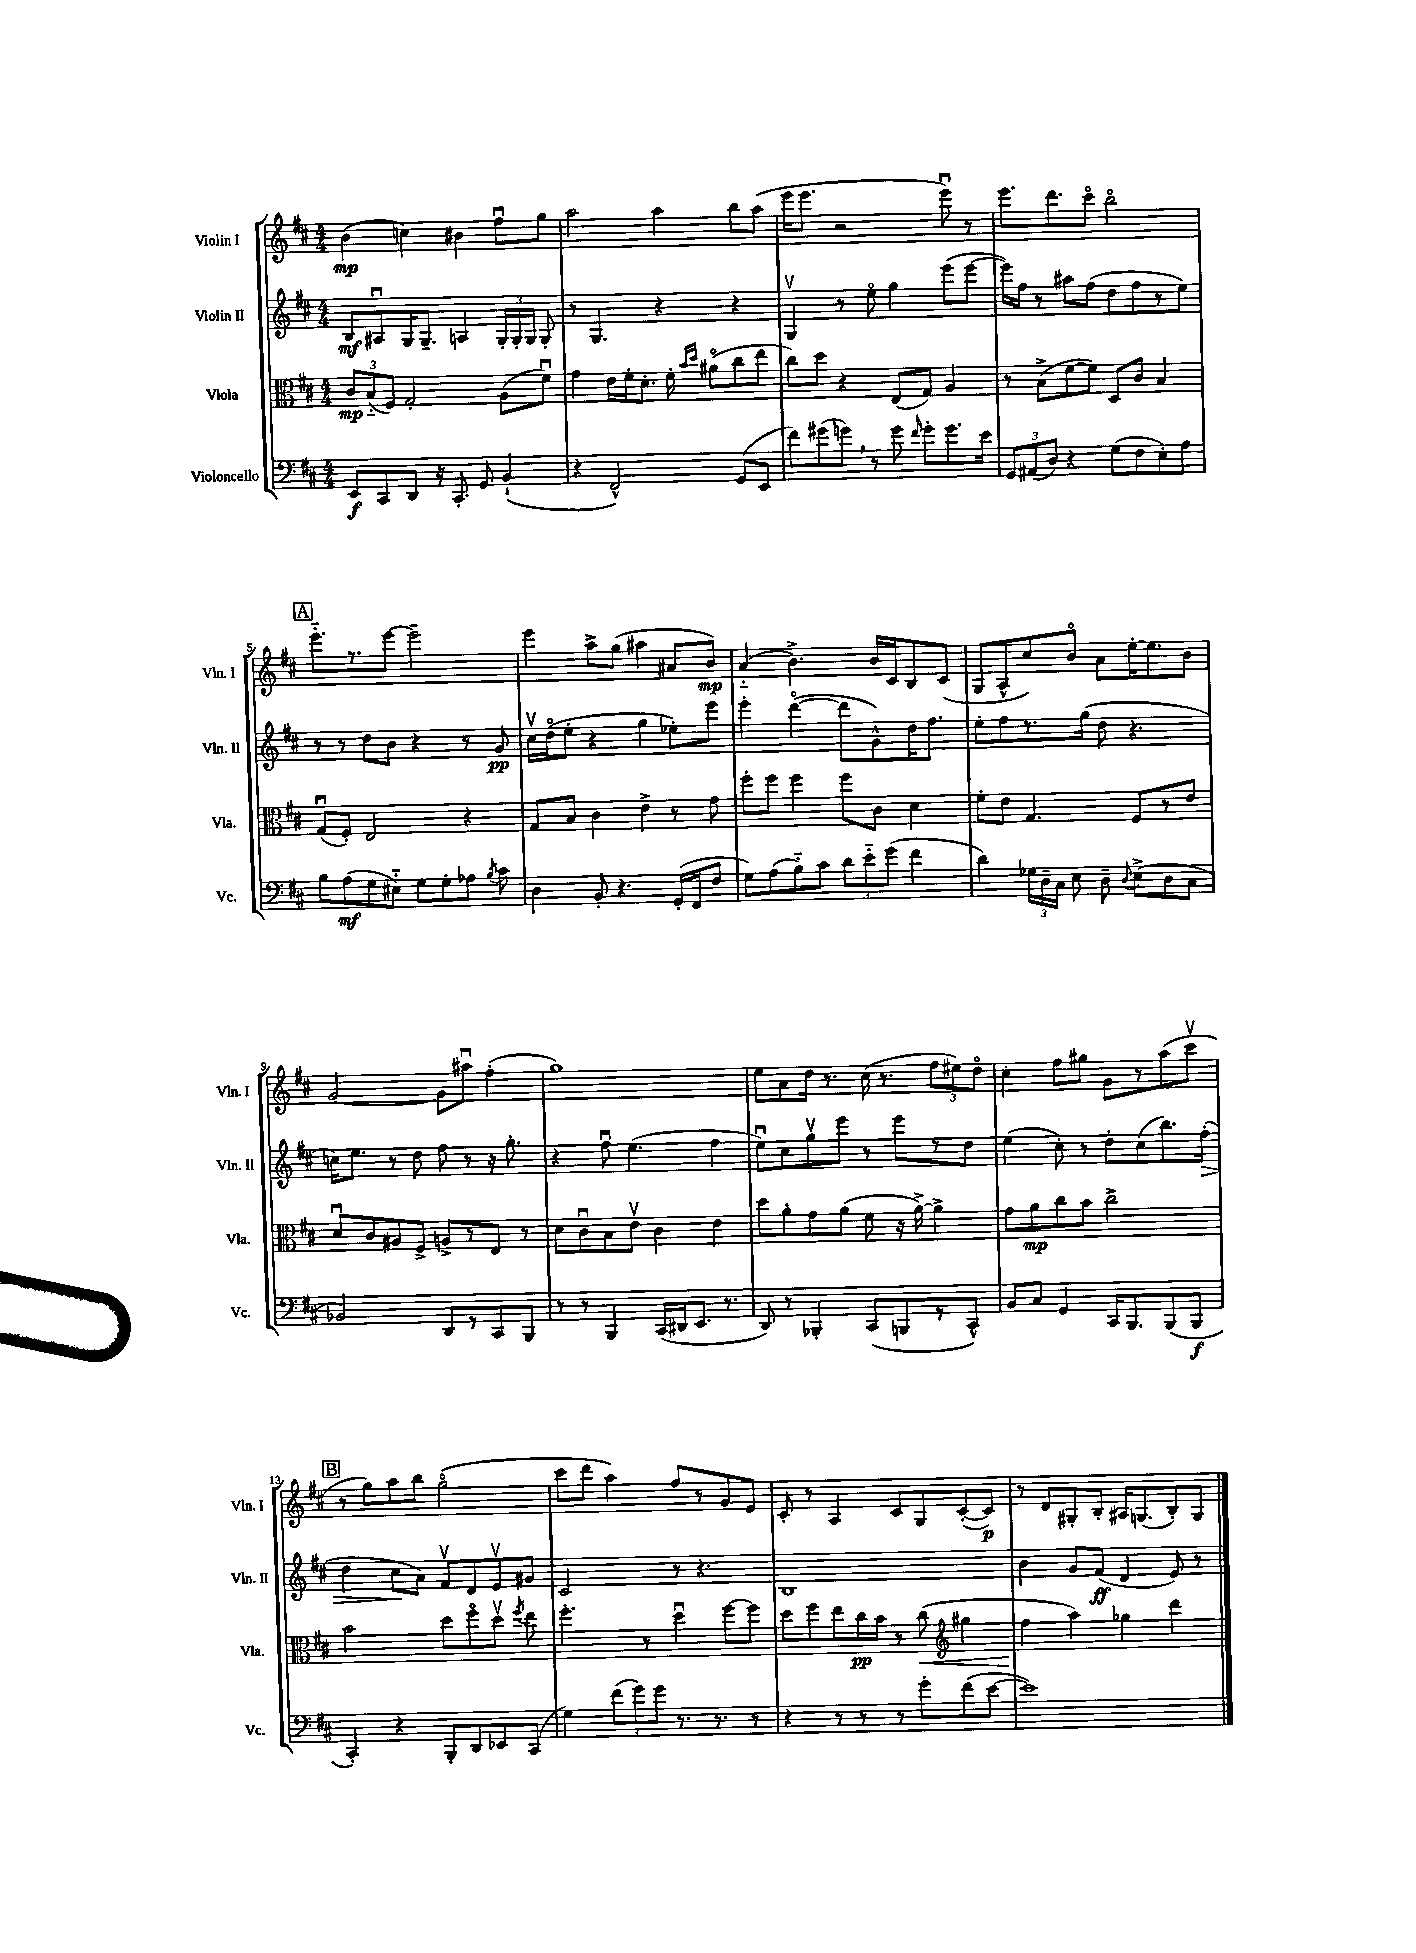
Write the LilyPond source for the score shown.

<<
\new StaffGroup <<
\new Staff = "s0" \with { instrumentName = "Violin I" shortInstrumentName = "Vln. I" } {
    \clef treble \key d \major \numericTimeSignature \time 4/4
    \autoBeamOff b'4\mp( c''4) bis'4 fis''8[\downbow g''8] |
    a''2 a''4 b''8[ a''8]( |
    e'''16[ e'''8.] r2 e'''8\downbow) r8 |
    e'''8.[ d'''8. cis'''8]\flageolet b''2\flageolet |
    \mark \markup { \box "A" } e'''8.[-_ r8. e'''8]~ e'''2-- |
    e'''4 a''8[-> g''8]( ais''4 ais'8[ b'8]\mp) |
    a'4-_( b'4.->) b'16[ cis'16 b8 cis'8]( |
    g8[ a8-^ cis''8) b'8]\flageolet a'8[ e''16~-. e''8. b'8] |
    g'2~ g'8[ ais''8]\downbow fis''4-.( |
    g''1) |
    e''8[ a'8 d''16] r8. cis''16( r8. \tuplet 3/2 { fis''8[ eis''8) d''8]\flageolet } |
    cis''4-. fis''8[ gis''8] g'8[ r8 a''8( cis'''8]\upbow |
    \mark \markup { \box "B" } r8 g''8[) a''8 b''8] g''2\flageolet( |
    cis'''8[ d'''8] a''4) fis''8[ r8 g'8 e'8] |
    cis'8-. r8 a4 cis'8[ g8 cis'8~-.( cis'8]\p) |
    r8 d'8[ gis8-. b8]-. ais16[ g8.( b8-.) g8] \bar "|." |
}
\new Staff = "s1" \with { instrumentName = "Violin II" shortInstrumentName = "Vln. II" } {
    \clef treble \key d \major \numericTimeSignature \time 4/4
    \autoBeamOff b8[\mf ais8\downbow g16 g8.]-- a4 \tuplet 3/2 { g16[-. g16-. g16] } g8-. |
    r8 g4. r4 r4 |
    g4\upbow r8 e''8\flageolet g''4 e'''8[( e'''8]~ |
    e'''16[) fis''16] r8 ais''8[ fis''8]( d''8[ fis''8 r8 e''8]) |
    \mark \markup { \box "A" } r8 r8 d''8[ b'8] r4 r8 g'8\pp |
    cis''16[\upbow d''16\flageolet( e''8]-. r4 g''4 ees''8[-.) e'''8] |
    e'''4-. d'''4~\flageolet( d'''8[ g'8-^) d''16 fis''8.] |
    e''8[-. fis''8 r8. g''16]( d''8 r4. |
    c''16[) e''8.] r8 d''8 fis''8 r8 r16 g''8.-. |
    r4 fis''8\downbow e''4.( fis''4 |
    e''8[\downbow) cis''8 g''8\upbow e'''8] r8 e'''8[ r8 d''8] |
    e''4( cis''8-.) r8 d''8[-. cis''8( b''8.) fis''16]-.\>( |
    \mark \markup { \box "B" } d''4 cis''8[\! a'8]) fis'8[\upbow d'8 e'8\upbow gis'8] |
    cis'2 r8 r4. |
    b1 |
    b'4 g'8[ fis'8]\ff( d'4 e'8) r8 \bar "|." |
}
\new Staff = "s2" \with { instrumentName = "Viola" shortInstrumentName = "Vla." } {
    \clef alto \key d \major \numericTimeSignature \time 4/4
    \autoBeamOff \tuplet 3/2 { cis'8[\mp b8-_( fis8]) } g2-. a8[( fis'8]\downbow) |
    g'4 e'16[ fis'16-. d'8.]-. fis'16-. \grace { b'16[ d''16] } ais'8[\flageolet( cis''8 e''8] |
    cis''8[) d''8] r4 e8[( g8]) a4 |
    r8 b8[->( fis'8~ fis'8]) d8[ cis'8] b4 |
    \mark \markup { \box "A" } g8[\downbow( fis8]-.) e2 r4 |
    g8[ b8] cis'4 e'4-> r8 g'8 |
    fis''8[-. fis''8] fis''4 fis''8[ cis'8] d'4 |
    fis'8[-. e'8] g4. fis8[ r8 e'8] |
    d'8[\downbow cis'8 ais8 fis8]-> a8[-> r8 e8] r8 |
    d'8[ cis'8\downbow b8 e'8]\upbow cis'4 e'4 |
    d''8[ a'8-. g'8 a'8]( fis'8 r16 a'16~->) a'4-> |
    g'8[ a'8\mp cis''8 b'8] cis''2-> |
    \mark \markup { \box "B" } b'2 d''8[ fis''8\flageolet d''8]\upbow \acciaccatura { fis''8 } e''8 |
    fis''4.-. r8 d''4\downbow fis''8[~ fis''8] |
    d''8[ fis''8 e''8 cis''16\pp b'16] r8 cis''8\<( \clef treble gis''4 |
    fis''4\! a''4) ges''4 d'''4 \bar "|." |
}
\new Staff = "s3" \with { instrumentName = "Violoncello" shortInstrumentName = "Vc." } {
    \clef bass \key d \major \numericTimeSignature \time 4/4
    \autoBeamOff e,8[\f cis,8 d,8] r16 cis,8.-. g,8 b,4-!( |
    r4 fis,2-^) g,8[( e,8] |
    fis'8[) gis'8( g'8]) \breathe r8 g'8 \grace { fis'16 } g'8[-. g'8. e'16] |
    \tuplet 3/2 { g,8[ ais,8( d8]) } r4 g8[( fis8 e8-.) a8] |
    \mark \markup { \box "A" } b8[ a8\mf( g8 eis8]-_) g8[ g8-. aes8] \acciaccatura { b8 } cis'8 |
    d4 b,8-. r4. g,16[-.( fis,16 fis8] |
    g8[) a8( b8-_) cis'8] \tuplet 3/2 { d'8[ e'8-_ g'8]( } fis'4 |
    d'4) \tuplet 3/2 { ges16[ d16-- cis16] } e8 d8-- \appoggiatura { d8 } e8[->( d8 cis8] |
    bes,2) d,8[ r8 cis,8 b,,8] |
    r8 r8 b,,4 cis,16[( dis,16 e,8.] r8. |
    d,8) r8 bes,,4-. cis,8[( b,,8 r8 cis,8]-^) |
    b,8[ cis8] g,4 cis,16[ b,,8. b,,8( b,,8]\f |
    \mark \markup { \box "B" } cis,4-.) r4 b,,8[-. d,8 ees,8 cis,8]( |
    g4) \tuplet 3/2 { fis'8[( g'8) g'8] } r8. r8. r8 |
    r4 r8 r8 r8 g'8[-. fis'8( e'8]~ |
    e'1) \bar "|." |
}
>>
>>
